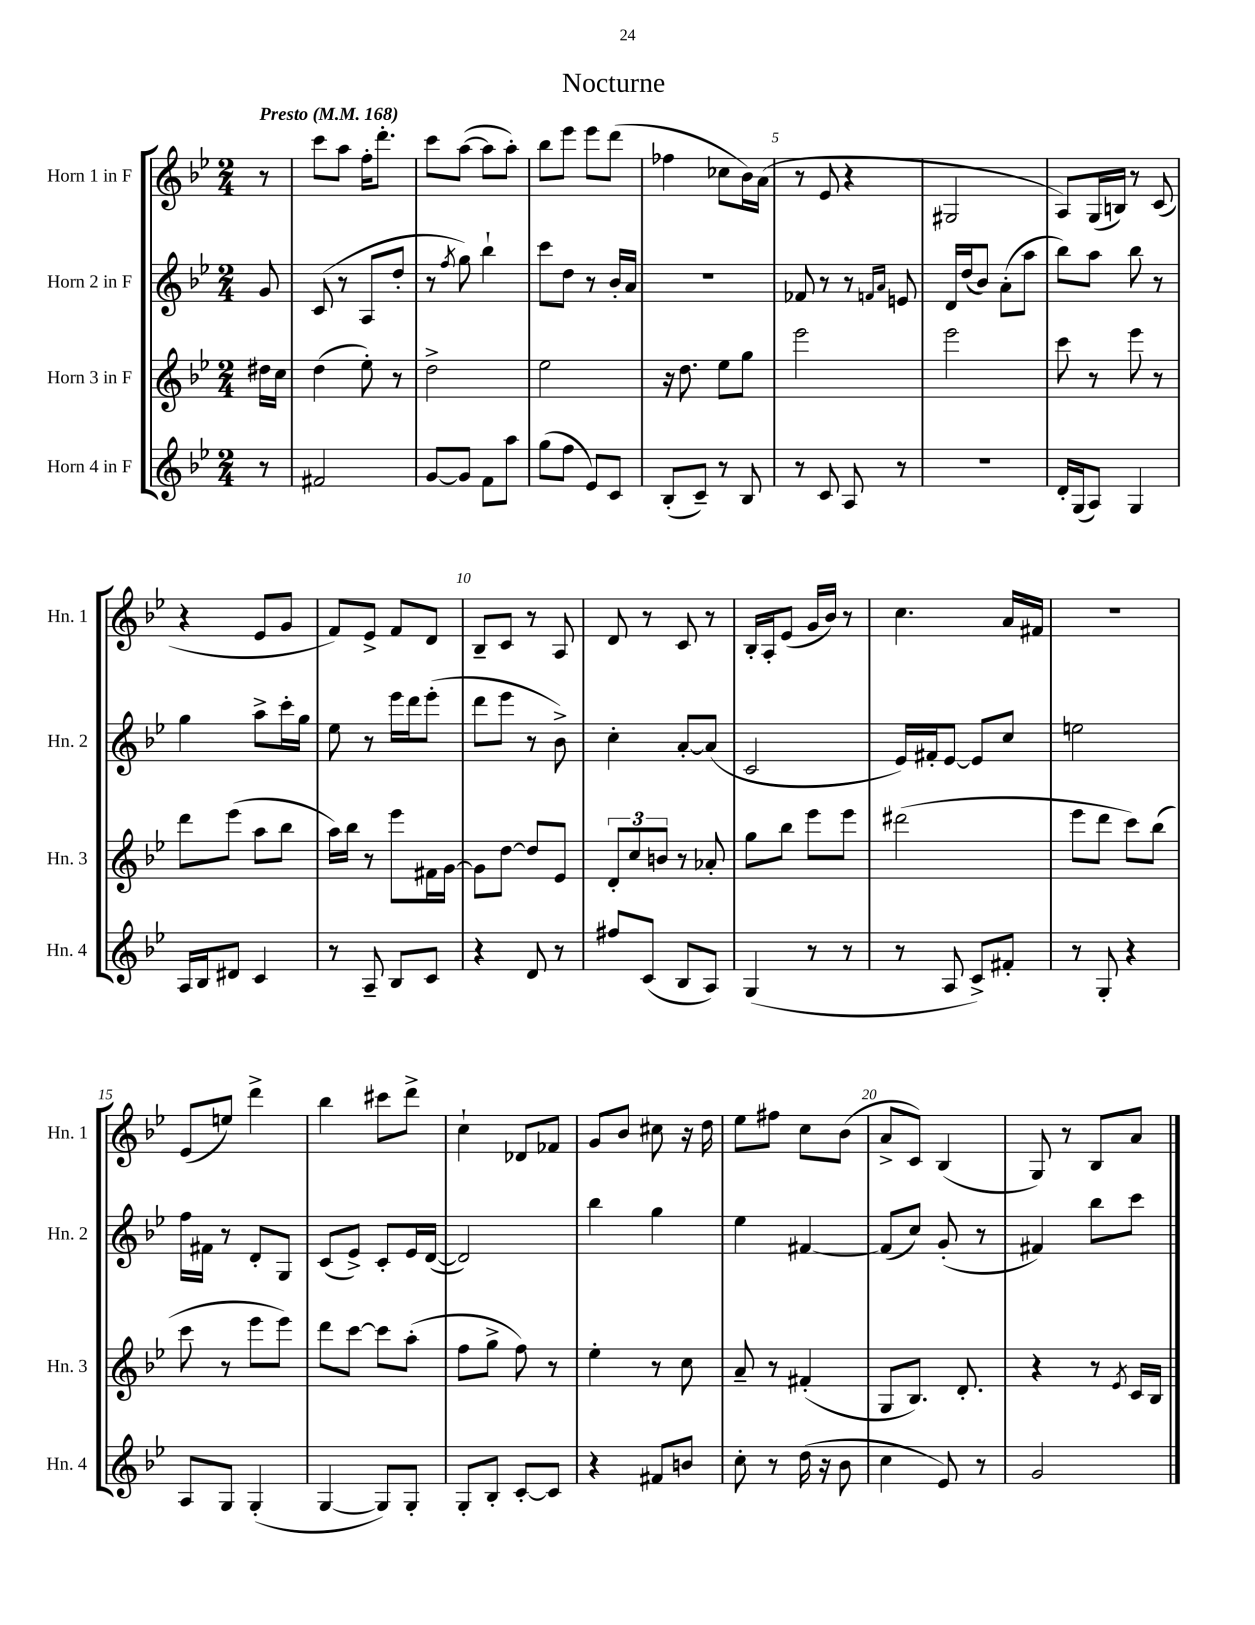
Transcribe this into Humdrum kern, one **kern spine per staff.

**kern	**kern	**kern	**kern
*staff4	*staff3	*staff2	*staff1
*clefG2	*clefG2	*clefG2	*clefG2
*k[b-e-]	*k[b-e-]	*k[b-e-]	*k[b-e-]
*M2/4	*M2/4	*M2/4	*M2/4
*MM168	*MM168	*MM168	*MM168
8r	16dd#	8g	8r
.	16cc	.	.
=	=	=	=
2f#	(4dd	(8c	8ccc
.	.	8r	8aa
.	8ee-')	8A	16ff'
.	.	.	8.ddd'
.	8r	8dd'	.
=	=	=	=
[8g	2dd^	8r	8ccc
.	.	8qff	.
8g]	.	8gg)	([8aa
8f	.	4bb-`	8aa]
8aa	.	.	8aa')
=	=	=	=
(8gg	2ee-	8ccc	8bb-
8ff	.	8dd	8eee-
8e-)	.	8r	8eee-
8c	.	16b-'	(8ddd
.	.	16a	.
=	=	=	=
(8B-'	16r	2r	4ff-
.	8.dd	.	.
8c~)	.	.	.
8r	8ee-	.	8cc-
8B-	8gg	.	16b-)
.	.	.	(16a
=	=	=	=
8r	2eee-	8f-	8r
8c	.	8r	8e-
8A	.	8r	4r
.	.	16qqf	.
.	.	16qqa	.
8r	.	8e	.
=	=	=	=
2r	2eee-	16d	2G#
.	.	(16dd	.
.	.	8b-)	.
.	.	(8a'	.
.	.	8aa	.
=	=	=	=
16d'	8ccc	8bb-)	8A)
(16G	.	.	.
8A)	8r	8aa	(16G
.	.	.	16B)
4G	8eee-	8bb-	8r
.	8r	8r	(8c
=	=	=	=
16A	8ddd	4gg	4r
16B-	.	.	.
8d#	(8eee-	.	.
4c	8aa	8aa^	8e-
.	8bb-	16ccc'	8g
.	.	16gg	.
=	=	=	=
8r	16aa)	8ee-	8f)
.	16bb-	.	.
8A~	8r	8r	8e-^
8B-	8eee-	16eee-	8f
.	.	16ddd	.
8c	16f#	(8eee-'	8d
.	[16g	.	.
=	=	=	=
4r	8g]	8ddd	8B-~
.	[8dd	8eee-	8c
8d	8dd]	8r	8r
8r	8e-	8b-^)	8A
=	=	=	=
8ff#	12d'	4cc'	8d
.	12cc	.	.
(8c	.	.	8r
.	12b	.	.
8B-	8r	[8a'	8c
8A)	8a-'	(8a]	8r
=	=	=	=
(4G	8gg	2c	16B-'
.	.	.	16A'
.	8bb-	.	(8e-
8r	8eee-	.	16g
.	.	.	16b-)
8r	8eee-	.	8r
=	=	=	=
8r	(2ddd#	16e-)	4.cc
.	.	16f#'	.
8A	.	[8e-	.
8c^)	.	8e-]	.
8f#'	.	8cc	16a
.	.	.	16f#
=	=	=	=
8r	8eee-	2ee	2r
8G'	8ddd	.	.
4r	8ccc)	.	.
.	(8bb-	.	.
=	=	=	=
8A	8ccc	16ff	(8e-
.	.	16f#	.
8G	8r	8r	8ee)
(4G'	8eee-	8d'	4ddd^
.	8eee-)	8G	.
=	=	=	=
[4G	8ddd	(8c	4bb-
.	[8ccc	8e-^)	.
8G])	8ccc]	8c'	8ccc#
8G'	(8aa'	16e-	8ddd^
.	.	([16d	.
=	=	=	=
8G'	8ff	2d])	4cc`
8B-'	8gg^	.	.
[8c'	8ff)	.	8d-
8c]	8r	.	8f-
=	=	=	=
4r	4ee-'	4bb-	8g
.	.	.	8b-
8f#	8r	4gg	8cc#
8b	8cc	.	16r
.	.	.	16dd
=	=	=	=
8cc'	8a~	4ee-	8ee-
8r	8r	.	8ff#
(16dd	(4f#'	[4f#	8cc
16r	.	.	.
8b-	.	.	(8b-
=	=	=	=
4cc	8G	(8f#]	8a^
.	8.B-)	8cc)	8c)
8e-)	.	(8g'	(4B-
.	8.d'	.	.
8r	.	8r	.
=	=	=	=
2g	4r	4f#)	8G)
.	.	.	8r
.	8r	8bb-	8B-
.	8qe-	.	.
.	16c	8ccc	8a
.	16B-	.	.
==	==	==	==
*-	*-	*-	*-
